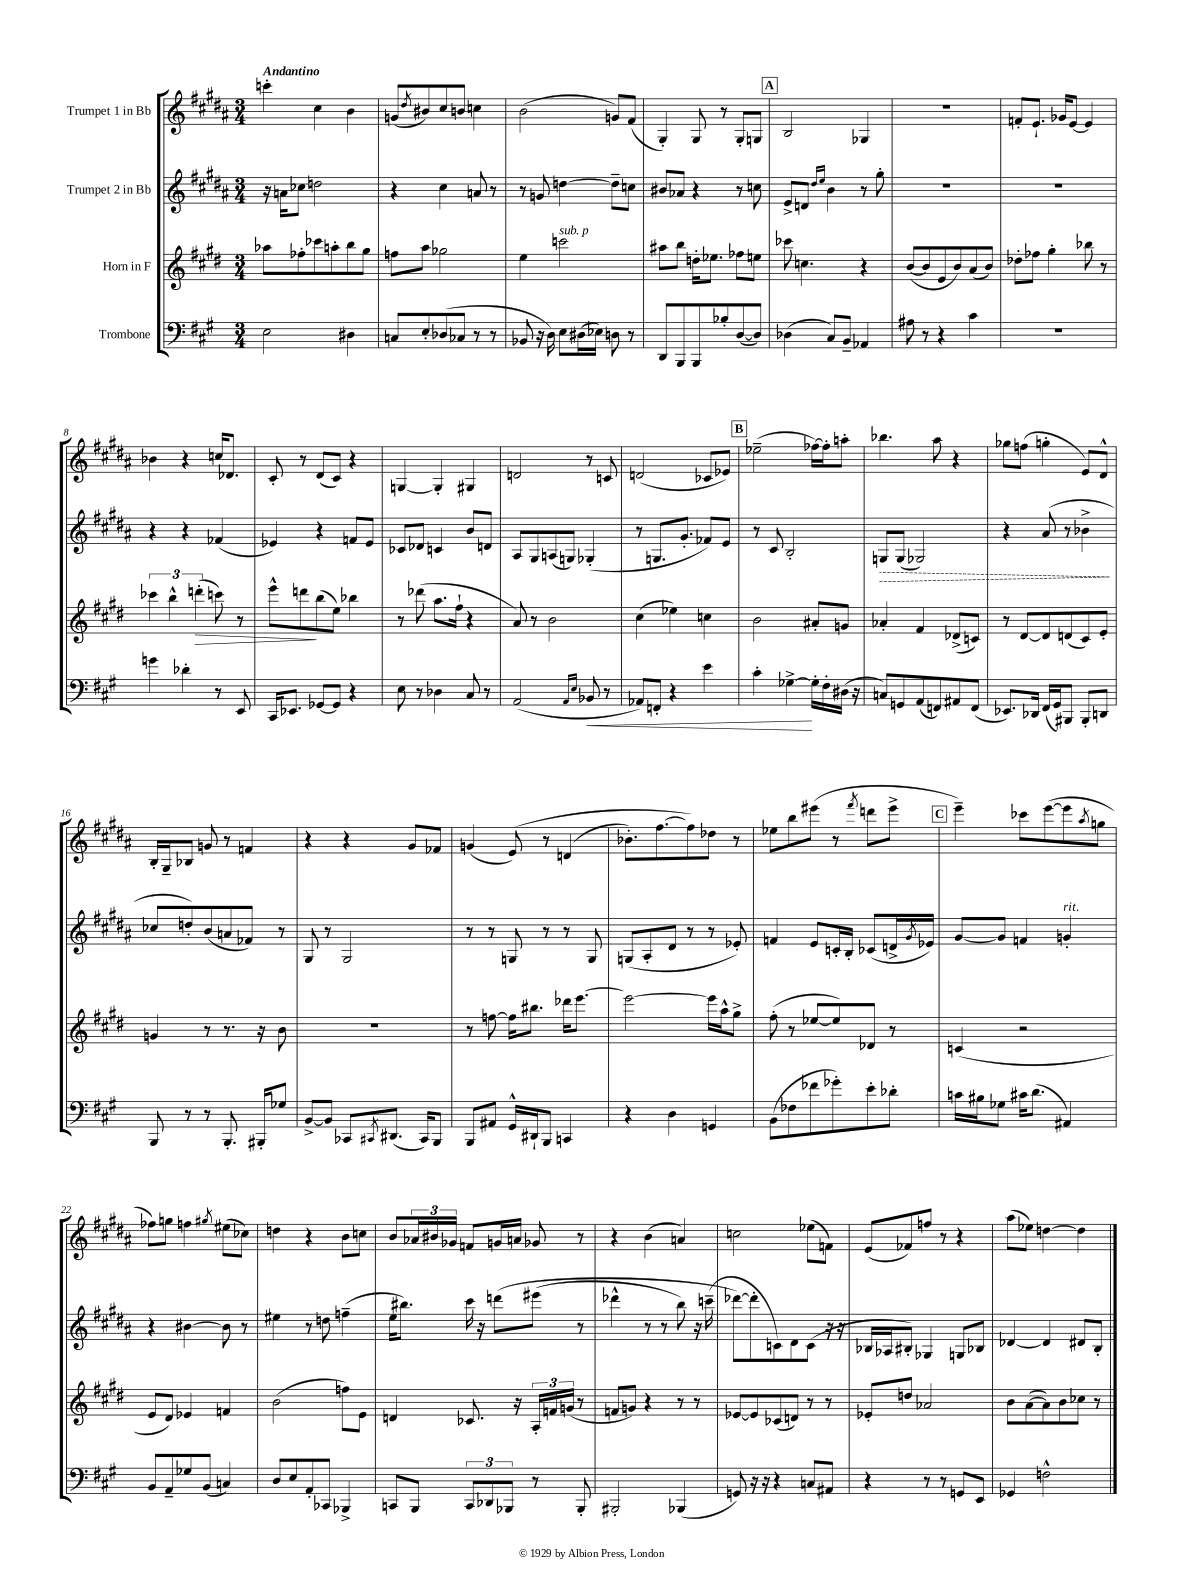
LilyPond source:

<<
\new StaffGroup <<
\new Staff = "s0" \with { instrumentName = "Trumpet 1 in Bb" } {
    \clef treble \key b \major \numericTimeSignature \time 3/4 \tempo "Andantino"
    c'''4-. cis''4 b'4 |
    g'8( \acciaccatura { dis''8 } bis'8) cis''8 b'8 c''4 |
    b'2( g'8) fis'8( |
    gis4-.) gis8 r8 gis8-. g8 |
    \mark \markup { \box "A" } b2 ges4 |
    R2. |
    f'8-. e'8.-! ges'16 e'8~ e'4 |
    bes'4 r4 c''16 des'8. |
    cis'8-. r8 dis'8( cis'8) r4 |
    g4~ g4-. gis4 |
    d'2 r8 c'8 |
    d'2( ces'8 ees'8) |
    \mark \markup { \box "B" } ees''2--( fes''16~) fes''16-. a''8-. |
    bes''4. ais''8 r4 |
    ges''8 f''8( g''4-. e'8) dis'8-^ |
    b16-. gis16-- bes8 g'8 r8 f'4 |
    r4 r4 gis'8 fes'8 |
    g'4( e'8)\( r8 d'4( |
    bes'8.-.) fis''8.~ fis''8\) des''8 r8 |
    ees''8 b''8 eis'''8( r8 \acciaccatura { fis'''8 } d'''8 eis'''8-> |
    \mark \markup { \box "C" } e'''4--) ces'''8 e'''8~( e'''8 \acciaccatura { ais''8 } g''8 |
    fes''8) g''8 f''4 \acciaccatura { gis''8 } eis''8( ces''8) |
    d''4 r4 b'8 c''8 |
    b'8 \tuplet 3/2 { aes'16 bis'16 ges'16 } f'8 g'16 a'16 ges'8 r8 |
    r4 b'4( a'4) |
    c''2 ees''8( f'8) |
    e'8( fes'8) f''8 r8 r4 |
    ais''8( ees''8) d''4~ d''4 \bar "|." |
}
\new Staff = "s1" \with { instrumentName = "Trumpet 2 in Bb" } {
    \clef treble \key b \major \numericTimeSignature \time 3/4
    r16 a'16 ces''8 d''2 |
    r4 cis''4 a'8 r8 |
    r8 g'8 d''4~ d''8-- c''8 |
    bis'8 aes'8 r4 r8 c''8 |
    \mark \markup { \box "A" } e'8-> d'8 \grace { dis''16 e''16 } b'4 r8 gis''8-. |
    R2. |
    R2. |
    r4 r4 fes'4( |
    ees'4) r4 f'8 ees'8 |
    ces'8 des'8 c'4 b'8 d'8 |
    ais8 gis8 a8( g8) ges4-.( |
    r8 g8. gis'8.-. fes'8) e'8 |
    \mark \markup { \box "B" } r8 cis'8 b2-. |
    \once \override Hairpin.style = #'dashed-line g8\> g8( ges2) |
    r4 ais'8( r8 bes'4->\! |
    ces''8 d''8-.) b'8( a'8 fes'8) r8 |
    gis8 r8 gis2 |
    r8 r8 g8 r8 r8 g8 |
    g8( ais8-. dis'8 r8 r8 ees'8-.) |
    f'4 e'8 c'16-. b16-. ces'8( d'16-> \acciaccatura { gis'8 } ees'16) |
    \mark \markup { \box "C" } gis'8~ gis'8 f'4 g'4-.^\markup { \italic "rit." } |
    r4 bis'4~ bis'8 r8 |
    eis''4 r8 d''8 f''4--( |
    e''16 bis''8.) cis'''16 r16 d'''8\( eis'''8( r8 |
    des'''4-^ r8 r8 b''8) r16 c'''16--( |
    des'''8~\) des'''8-. c'8) dis'8 c'8( r16 r16 |
    bes16 aes16 bis8-.) ges4 g8 bes8 |
    des'4~ des'4 dis'8 b8-. \bar "|." |
}
\new Staff = "s2" \with { instrumentName = "Horn in F" } {
    \clef treble \key e \major \numericTimeSignature \time 3/4
    aes''8 fes''8-. ces'''8 a''8-. b''8 gis''8 |
    f''8 a''8 ges''2 |
    e''4 c'''2^\markup { \italic "sub. p" } |
    ais''8 b''8 d''16-. ees''8. fes''8 e''8 |
    \mark \markup { \box "A" } ces'''8 c''4. r4 |
    b'8~( b'8 e'8 b'8) a'8( b'8) |
    des''8-. fes''8 gis''4-. bes''8 r8 |
    \tuplet 3/2 { ces'''4 b''4-^ d'''4-.\>( } c'''8) r8 |
    e'''8-^ d'''8\! b''8( e''8) bes''4 |
    r8 des'''8( a''8. fis''16-! r4 |
    a'8) r8 b'2 |
    cis''4( ees''4) c''4 |
    \mark \markup { \box "B" } b'2 ais'8-. g'8 |
    aes'4-. fis'4 des'8->( c'8) |
    r8 dis'8~ dis'8 d'8( cis'8) e'8-. |
    g'4 r8 r8. r16 b'8 |
    R2. |
    r8 f''8~ f''16 bis''8. des'''16 e'''8.~ |
    e'''2~ e'''16 a''16-^ gis''8-> |
    fis''8-.( r8 ees''8~ ees''8) des'8 r8 |
    \mark \markup { \box "C" } c'4( r2 |
    e'8 dis'8) ees'4 f'4 |
    b'2( f''8) e'8 |
    d'4 ces'8. r16 \tuplet 3/2 { a16-. f'16 g'16( } r8 |
    f'8 g'8) r4 r8 r8 |
    ees'8~ ees'8 ces'8( d'8) r8 r8 |
    ees'8-. d''8 aes'2 |
    b'8 a'8~( a'8) b'8 ces''8 r8 \bar "|." |
}
\new Staff = "s3" \with { instrumentName = "Trombone" } {
    \clef bass \key a \major \numericTimeSignature \time 3/4
    e2 dis4 |
    c8 e8-. des8( ces8 r8 r8 |
    bes,8 r16 d16) e8 dis16( ees16) d8 r8 |
    d,8 b,,8 b,,8 bes8-. d8~( d8) |
    \mark \markup { \box "A" } des4( cis8) b,8-- aes,4 |
    ais8 r8 r4 cis'4 |
    R2. |
    g'4 des'4-. r8 e,8 |
    cis,16 ees,8. ges,8~ ges,8 r4 |
    e8 r8 des4 cis8 r8 |
    a,2( \grace { a,16 e16 } bes,8\< r8 |
    aes,8) f,8-. r4 e'4 |
    \mark \markup { \box "B" } cis'4-. ges4~->\! ges16-. fis16-. dis16( r16 |
    c8) g,8 a,8( f,8) ais,8 f,8( |
    ees,8.) des,16 fis,16( gis,16) bis,,8 bis,,8-. d,8 |
    b,,8 r8 r8 b,,8.-. bis,,16-. ges8 |
    b,8~-> b,8 ces,8 \acciaccatura { cis,8 } dis,8.( cis,16) b,,8 |
    b,,8 ais,8 gis,16-^ dis,16-! b,,8 c,4 |
    r4 d4 g,4 |
    b,8( fes8 fes'8 ges'8-.) e'8-. des'8-. |
    \mark \markup { \box "C" } c'16 bis16 ges8 cis'16 d'8.( ais,4) |
    b,8 a,8-- ges8 b,8( c4) |
    d8 e8 a,8-. ces,8 bes,,4-> |
    c,8 b,,8 \tuplet 3/2 { c,8 des,8 bes,,8 } r8 bes,,8-. |
    bis,,2-. bes,,4( |
    g,8) r16 r16 r4 c8 ais,8 |
    r4 r8 r8 g,8 e,8 |
    ges,4 f2-^ \bar "|." |
}
>>
>>
